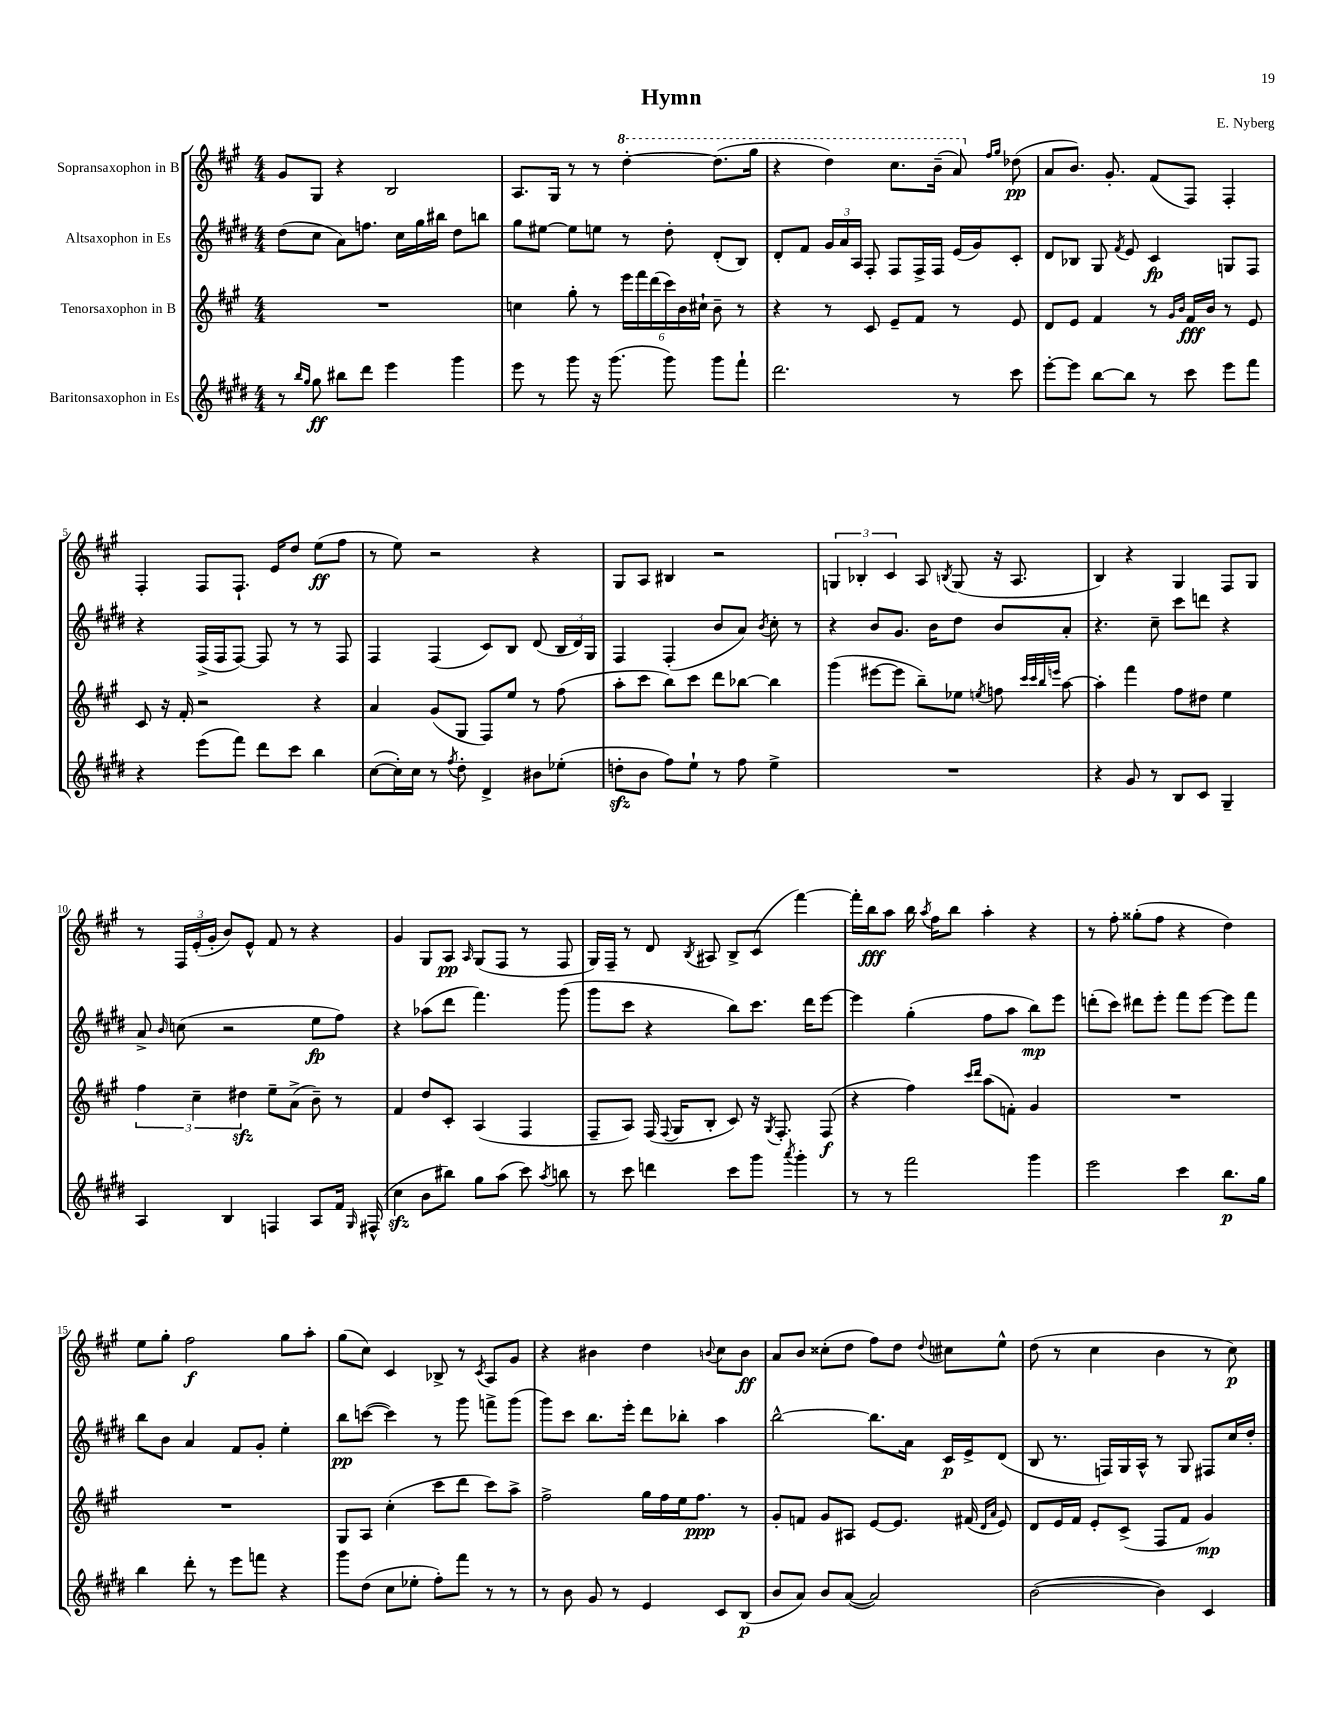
\header { title = "Hymn" composer = "E. Nyberg" }
<<
\new StaffGroup <<
\new Staff = "s0" \with { instrumentName = "Sopransaxophon in B" } {
    \clef treble \key a \major \numericTimeSignature \time 4/4
    \autoBeamOff gis'8[ gis8] r4 b2 |
    a8.[ gis16] r8 r8 \ottava #1 d'''4~-. d'''8.[( gis'''16] |
    r4 d'''4) cis'''8.[ b''16]--( a''8) \ottava #0 \grace { fis''16[ gis''16] } des''8\pp( |
    a'8[ b'8.]) gis'8.-. fis'8[( fis8]) fis4-. |
    fis4-. fis8[ fis8.]-! e'16[ d''8] e''8[\ff( fis''8] |
    r8 e''8) r2 r4 |
    gis8[ a8] bis4 r2 |
    \tuplet 3/2 { g4 bes4-. cis'4 } a8 \acciaccatura { b8 } g8( r16 a8. |
    b4) r4 gis4 fis8[ gis8] |
    r8 \tuplet 3/2 { fis16[ e'16-.( gis'16]-. } b'8[) e'8]-^ fis'8 r8 r4 |
    gis'4 gis8[ a8]\pp \grace { a16 } gis8[( fis8] r8 fis8 |
    gis16[) fis16]-- r8 d'8 \acciaccatura { b8 } ais8 b8[-> cis'8]( fis'''4~) |
    fis'''16[-. b''16\fff a''8] b''16 \acciaccatura { a''8 } fis''16[ b''8] a''4-. r4 |
    r8 fis''8-. gisis''8[-.( fis''8] r4 d''4) |
    e''8[ gis''8]-. fis''2\f gis''8[ a''8]-. |
    gis''8[( cis''8]) cis'4 bes8-> r8 \acciaccatura { cis'8 } a8[ gis'8] |
    r4 bis'4 d''4 \appoggiatura { b'8 } cis''8[ b'8]\ff |
    a'8[ b'8] cisis''8[-.( d''8] fis''8[) d''8] \appoggiatura { d''8 } cis''8[ e''8]-^ |
    d''8( r8 cis''4 b'4 r8 cis''8\p) \bar "|." |
}
\new Staff = "s1" \with { instrumentName = "Altsaxophon in Es" } {
    \clef treble \key e \major \numericTimeSignature \time 4/4
    \autoBeamOff dis''8[( cis''8] a'8[) f''8.] cis''16[ gis''16 bis''16] dis''8[ b''8] |
    gis''8[ eis''8]~ eis''8[ e''8] r8 dis''8-. dis'8[-.( b8]) |
    dis'8[-. fis'8] \tuplet 3/2 { gis'16[ a'16 a16] } fis8-. fis8[ fis16-> fis16] e'16[( gis'16) cis'8]-. |
    dis'8[ bes8] gis8 \acciaccatura { fis'8 } e'8 cis'4\fp g8[ fis8] |
    r4 fis16[->( fis16 fis8]~) fis8 r8 r8 fis8 |
    fis4 fis4( cis'8[) b8] dis'8( \tuplet 3/2 { b16[ dis'16) gis16] } |
    fis4 fis4-.( b'8[ a'8]) \acciaccatura { b'8 } cis''8-. r8 |
    r4 b'8[ gis'8.] b'16[ dis''8] b'8[ a'8]-. |
    r4. cis''8-- cis'''8[ d'''8] r4 |
    a'8-> \grace { b'16 } c''8( r2 e''8[\fp fis''8]) |
    r4 aes''8[( dis'''8] fis'''4.) gis'''8( |
    gis'''8[ cis'''8] r4 b''8[) cis'''8.] dis'''16[ e'''8]~ |
    e'''4 gis''4-.( fis''8[ a''8] b''8[\mp) e'''8] |
    d'''8[-.( cis'''8]) dis'''8[ e'''8]-. fis'''8[ e'''8]~ e'''8[ fis'''8] |
    b''8[ b'8] a'4 fis'8[ gis'8]-. e''4-. |
    b''8[\pp c'''8]~( c'''4) r8 gis'''8 f'''8[-> gis'''8]( |
    gis'''8[) cis'''8] b''8.[ e'''16]-. dis'''8[ bes''8]-. a''4 |
    b''2~-^ b''8.[ a'16] cis'16[\p e'16-> dis'8]( |
    b8 r8. f16[) gis16 a16]-^ r8 gis8 fis8[ cis''16 dis''16]-. \bar "|." |
}
\new Staff = "s2" \with { instrumentName = "Tenorsaxophon in B" } {
    \clef treble \key a \major \numericTimeSignature \time 4/4
    \autoBeamOff R1 |
    c''4 gis''8-. r8 \tuplet 6/4 { e'''16[ fis'''16 d'''16( cis'''16) b'16 cis''16]-! } b'8-- r8 |
    r4 r8 cis'8 e'8[-- fis'8] r8 e'8 |
    d'8[ e'8] fis'4 r8 \grace { gis'16[ b'16] } fis'16[\fff b'16] r8 e'8 |
    cis'8 r16 fis'16-. r2 r4 |
    a'4 gis'8[( gis8] fis8[) e''8] r8 fis''8( |
    a''8[-. cis'''8] b''8[) cis'''8] d'''8[ bes''8]~ bes''4 |
    gis'''4( eis'''8[~ eis'''8] b''8[--) ees''8] \acciaccatura { e''8 } f''8 \grace { cis'''32[ cis'''32 b''32 e'''32] } a''8~ |
    a''4-. fis'''4 fis''8[ dis''8] e''4 |
    \tuplet 3/2 { fis''4 cis''4-- dis''4\sfz } e''8[-- a'8]->( b'8--) r8 |
    fis'4 d''8[ cis'8]-. a4( fis4 |
    fis8[-- a8]) fis16( \appoggiatura { fis8 } gis16[ b8]-. cis'8) r16 \acciaccatura { gis8 } fis8.-. fis8\f( |
    r4 fis''4) \grace { cis'''16[ d'''16] } a''8[( f'8]-.) gis'4 |
    R1 |
    R1 |
    gis8[ a8] cis''4-.( cis'''8[ d'''8] cis'''8[) a''8]-> |
    fis''2-> gis''16[ fis''16 e''16 fis''8.]\ppp r8 |
    gis'8[-. f'8] gis'8[ ais8] e'8[~ e'8.] fis'16( \grace { d'16[ a'16] } e'8) |
    d'8[ e'16 fis'16] e'8[-. cis'8]->( fis8[ fis'8] gis'4\mp) \bar "|." |
}
\new Staff = "s3" \with { instrumentName = "Baritonsaxophon in Es" } {
    \clef treble \key e \major \numericTimeSignature \time 4/4
    \autoBeamOff r8 \grace { b''16[ gis''16] } gis''8\ff bis''8[ dis'''8] e'''4 gis'''4 |
    e'''8 r8 gis'''8 r16 gis'''8.( gis'''8) gis'''8[ fis'''8]-! |
    dis'''2. r8 cis'''8 |
    e'''8[~-. e'''8] b''8[~ b''8] r8 cis'''8 e'''8[ fis'''8] |
    r4 e'''8[( fis'''8]) dis'''8[ cis'''8] b''4 |
    cis''8[~( cis''16-.) cis''16] r8 \acciaccatura { fis''8 } dis''8-. dis'4-> bis'8[ ees''8]-.( |
    d''8[-.\sfz b'8] fis''8[) e''8]-! r8 fis''8 e''4-> |
    R1 |
    r4 gis'8 r8 b8[ cis'8] gis4-- |
    a4 b4 f4 a8[ fis'16] \grace { gis16 } fis16-^( |
    cis''4\sfz b'8[ bis''8]) gis''8[ a''8]( cis'''8) \acciaccatura { a''8 } b''8 |
    r8 cis'''8 d'''4 cis'''8[ gis'''8] \acciaccatura { a'''8 } gis'''4-. |
    r8 r8 fis'''2 gis'''4 |
    e'''2 cis'''4 b''8.[\p gis''16] |
    b''4 dis'''8-. r8 e'''8[ f'''8] r4 |
    gis'''8[ dis''8]( cis''8[ ees''8]-. fis''8[-.) fis'''8] r8 r8 |
    r8 b'8 gis'8 r8 e'4 cis'8[ b8]\p( |
    b'8[ a'8]) b'8[ a'8]~( a'2) |
    b'2~( b'4) cis'4 \bar "|." |
}
>>
>>
